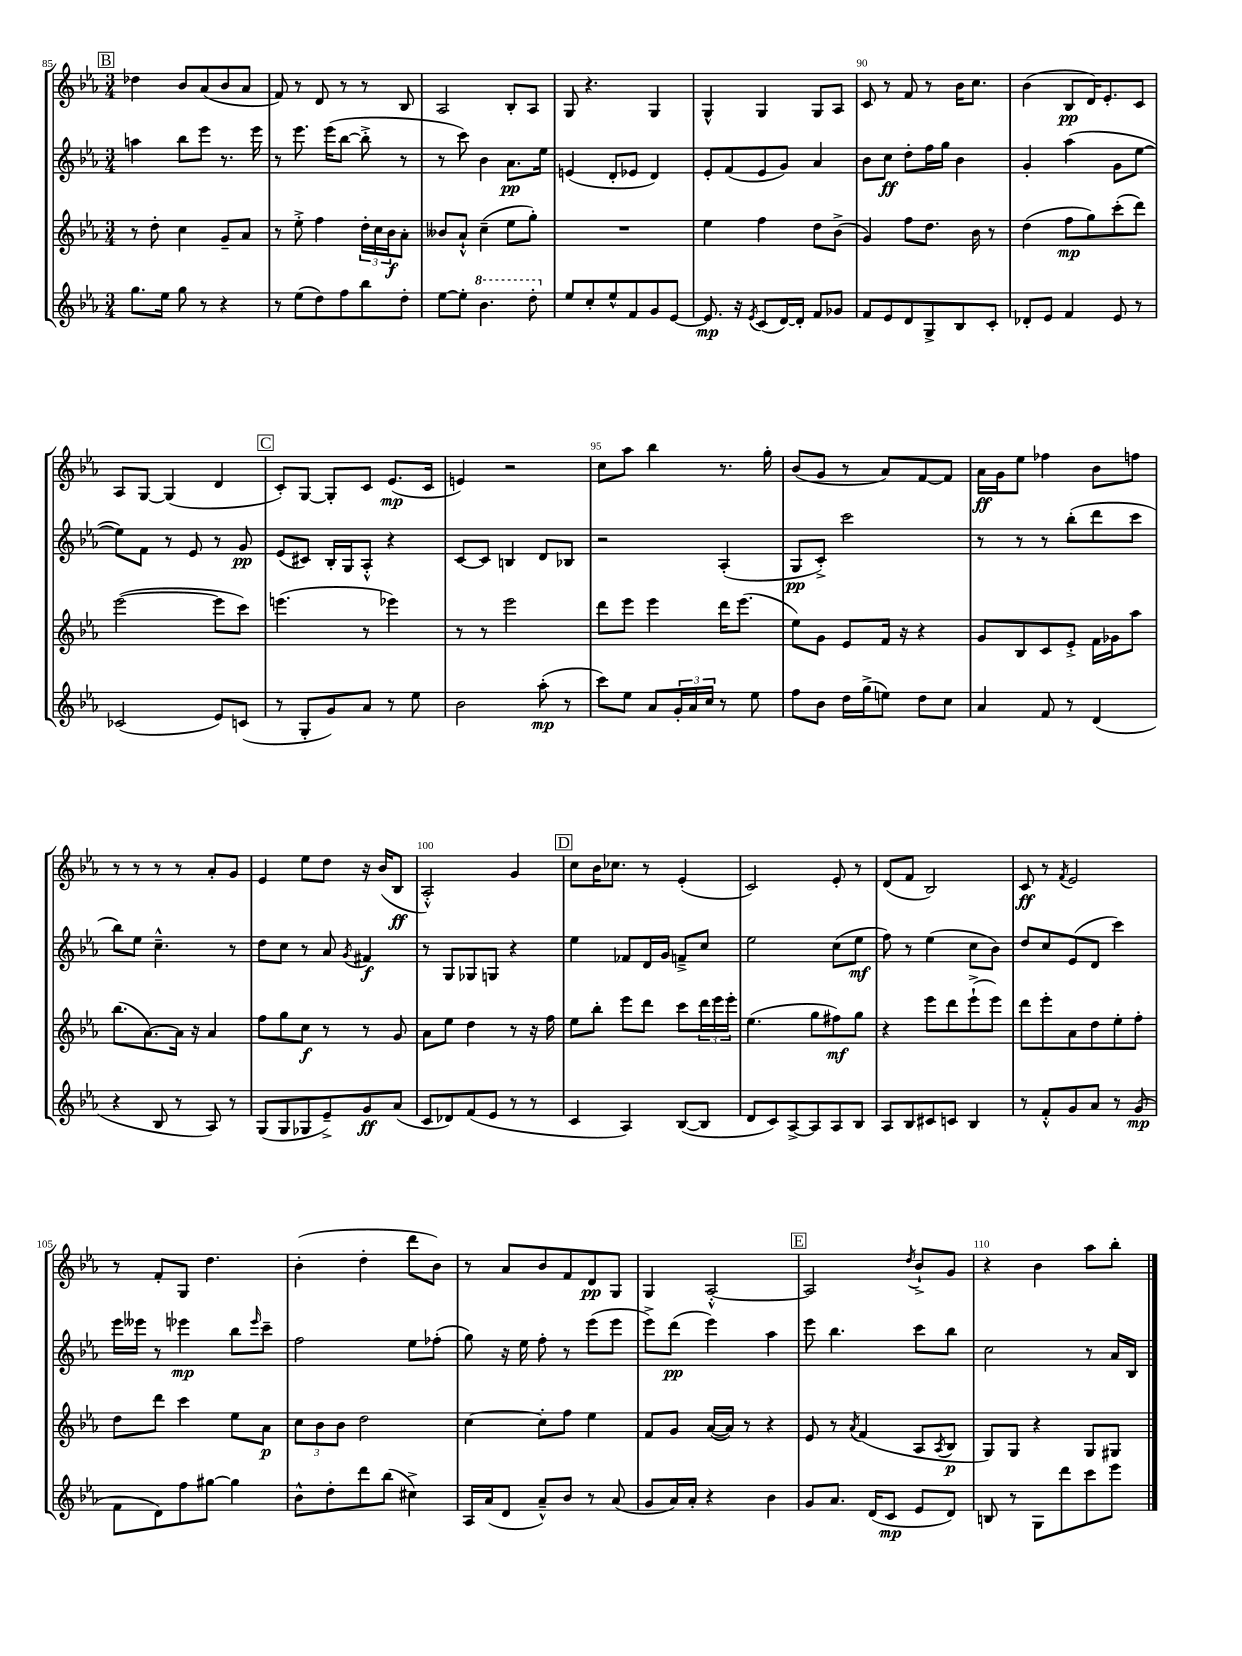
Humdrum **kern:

**kern	**kern	**kern	**kern
*staff4	*staff3	*staff2	*staff1
*clefG2	*clefG2	*clefG2	*clefG2
*k[b-e-a-]	*k[b-e-a-]	*k[b-e-a-]	*k[b-e-a-]
*M3/4	*M3/4	*M3/4	*M3/4
8.gg\L	8r	4aa\	4dd-\
.	8dd'\	.	.
16ee-\Jk	.	.	.
8gg\	4cc\	8bb-\L	8b-/L
8r	.	8eee-\J	(8a-/
4r	8g~/L	8.r	8b-/
.	8a-/J	.	8a-/J
.	.	16eee-\	.
=	=	=	=
8r	8r	8r	8f/)
(8ee-\L	8ee-'^\	8.eee-\	8r
8dd\)	4ff\	.	8d/
.	.	(16eee-\LK	.
8ff\	.	[8bb-\J	8r
8bb-\	24dd'\LL	8bb-'^\]	8r
.	24cc\	.	.
.	24b-\J	.	.
8dd'\J	8a-'\J	8r	8B-/
=	=	=	=
[8ee-\L	8b--/L	8r	2A-/
8ee-'\]J	8a-`^^/J	8ccc\)	.
4.bb-\	(4cc~\	4b-\	.
.	8ee-\L	8.a-\L	8B-'/L
8ddd'\	8gg'\J)	.	8A-/J
.	.	16ee-\Jk	.
=	=	=	=
8ee-/L	2.r	(4e/	8G/
8cc'/	.	.	4.r
8ee-^^/	.	8d'/L	.
8f/	.	8e-/J	.
8g/	.	4d/)	4G/
[8e-/J	.	.	.
=	=	=	=
8.e-/]	4ee-\	8e-'/L	4G^^/
.	.	(8f/	.
16r	.	.	.
8qe-/	.	.	.
(8c/L	4ff\	8e-/	4G/
[16d/L)	.	8g/J)	.
16d'/]JJ	.	.	.
8f/L	8dd\L	4a-/	8G/L
8g-/J	(8b-^\J	.	8A-/J
=	=	=	=
8f/L	4g/)	8b-\L	8c/
8e-/	.	8cc\J	8r
8d/	8ff\L	8dd'\L	8f/
8G^/	8.dd\J	16ff\L	8r
.	.	16gg\JJ	.
8B-/	.	4b-\	16b-\LK
.	16b-\	.	8.cc\J
8c'/J	8r	.	.
=	=	=	=
8d-'/L	(4dd\	4g'/	(4b-\
8e-/J	.	.	.
4f/	8ff\L	(4aa-\	8B-/L
.	8gg\)	.	16d/K)
.	.	.	8.e-'/
8e-/	(8ccc'\	8g\L	.
8r	8ddd\J)	[8ee-\J	8c/J
=	=	=	=
(2c-/	([2eee-\	8ee-\]L)	8A-/L
.	.	8f\J	[8G/J
.	.	8r	(4G/]
.	.	8e-/	.
8e-/L)	8eee-\]L	8r	4d/
(8c/J	8ccc\J)	8g/	.
=	=	=	=
8r	(4.eee\	(8e-/L	8c'/L)
8G'/L	.	8c#/J)	[8G/J
8g/)	.	16B-'/LL	8G'/]L
.	.	16G/J	.
8a-/J	8r	8A-'^^/J	8c/J
8r	4eee-\)	4r	(8.e-/L
8ee-\	.	.	.
.	.	.	16c/Jk
=	=	=	=
2b-\	8r	[8c/L	4e/)
.	8r	8c/]J	.
.	2eee-\	4B/	2r
(8aa-'\	.	8d/L	.
8r	.	8B-/J	.
=	=	=	=
8ccc\L)	8ddd\L	2r	8cc\L
8ee-\J	8eee-\J	.	8aa-\J
8a-/L	4eee-\	.	4bb-\
24g'/L	.	.	.
24a-/	.	.	.
24cc/JJ	.	.	.
8r	16ddd\LK	(4A-'/	8.r
.	(8.eee-\J	.	.
8ee-\	.	.	.
.	.	.	16gg'\
=	=	=	=
8ff\L	8ee-\L)	8G/L	(8b-/L
8b-\J	8g\J	8c'^/J)	8g/J
16dd\LL	8e-/L	2ccc\	8r
(16gg^\J	.	.	.
8ee\J)	16f/Jk	.	8a-/L)
.	16r	.	.
8dd\L	4r	.	[8f/
8cc\J	.	.	8f/]J
=	=	=	=
4a-/	8g/L	8r	16a-\LL
.	.	.	16g\J
.	8B-/	8r	8ee-\J
8f/	8c/	8r	4ff-\
8r	8e-'^/J	(8bb-'\L	.
(4d/	16f\LL	8ddd\	8b-\L
.	16g-\J	.	.
.	8aa-\J	8ccc\J	8ff\J
=	=	=	=
4r	(8.bb-\L	8bb-\L)	8r
.	.	8ee-\J	8r
.	[8.a-\)	.	.
8B-/	.	4.cc~^^\	8r
8r	16a-\]Jk	.	8r
.	16r	.	.
8A-/)	4a-/	.	8a-'/L
8r	.	8r	8g/J
=	=	=	=
(8G/L	8ff\L	8dd\L	4e-/
8G/	8gg\	8cc\J	.
8G-/	8cc\J	8r	8ee-\L
8e-~^/)	8r	8a-/	8dd\J
.	.	8qg/	.
8g/	8r	4f#/	16r
.	.	.	(16b-/LK
(8a-/J	8g/	.	8B-/J
=	=	=	=
8c/L	8a-\L	8r	2A-'^^/)
8d-/)	8ee-\J	8G/L	.
(8f/	4dd\	8G-/	.
8e-/J	.	8G/J	.
8r	8r	4r	4g/
8r	16r	.	.
.	16ff\	.	.
=	=	=	=
4c/	8ee-\L	4ee-\	8cc\L
.	8bb-'\J	.	16b-\K
.	.	.	8.cc-\J
4A-/)	8eee-\L	8f-/L	.
.	8ddd\J	16d/L	8r
.	.	16g/JJ	.
([8B-/L	8ccc\L	8f~^/L	(4e-'/
8B-/]J	24ddd\L	8cc/J	.
.	24eee-\	.	.
.	24eee-'\JJ	.	.
=	=	=	=
8d/L	(4.ee-\	2ee-\	2c/)
8c/)	.	.	.
[8A-^/	.	.	.
8A-/]	8gg\L	.	.
8A-/	8ff#\)	(8cc\L	8e-'/
8B-/J	8gg\J	8ee-\J	8r
=	=	=	=
8A-/L	4r	8ff\)	(8d/L
8B-/	.	8r	8f/J
8c#/	8eee-\L	(4ee-\	2B-/)
8c/J	8ddd\	.	.
4B-/	(8eee-`^\	8cc\L	.
.	8eee-\J)	8b-\J)	.
=	=	=	=
8r	8ddd\L	8dd/L	8c/
8f'^^/L	8eee-'\	8cc/	8r
.	.	.	8qf/
8g/	8a-\	(8e-/	2e-/
8a-/J	8dd\	8d/J	.
8r	8ee-'\	4ccc\)	.
(8g/	8ff'\J	.	.
=	=	=	=
8f\L	8dd\L	16eee-\LL	8r
.	.	16eee--\JJ	.
8d\)	8ddd\J	8r	8f'/L
8ff\	4ccc\	4eee-\	8G/J
[8gg#\J	.	.	4.dd\
4gg#\]	8ee-\L	8bb-\L	.
.	.	16qqeee-/	.
.	8a-\J	8ccc~\J	.
=	=	=	=
8b-^^\L	12cc\L	2ff\	(4b-'\
.	12b-\	.	.
8dd'\	.	.	.
.	12b-\J	.	.
8ddd\	2dd\	.	4dd'\
(8bb-\J	.	.	.
4cc#^\)	.	8ee-\L	8ddd\L
.	.	(8ff-'\J	8b-\J)
=	=	=	=
16A-/LL	[4cc\	8gg\)	8r
(16a-/J	.	.	.
8d/J	.	16r	8a-/L
.	.	16ee-\	.
8a-~^^/L)	8cc'\]L	8ff'\	8b-/
8b-/J	8ff\J	8r	8f/
8r	4ee-\	(8eee-\L	8d/
(8a-/	.	8eee-\J	8G/J
=	=	=	=
8g/L	8f/L	8eee-^\L)	4G/
16a-/L)	8g/J	(8ddd\J	.
16a-'/JJ	.	.	.
4r	([16a-/LL	4eee-\)	[2A-'^^/
.	16a-/]JJ)	.	.
.	8r	.	.
4b-\	4r	4aa-\	.
=	=	=	=
8g/L	8e-/	8eee-\	2A-/]
8.a-/J	8r	4.bb-\	.
.	8qa-/	.	.
.	(4f/	.	.
(16d/LK	.	.	.
8c/J	.	.	.
.	.	.	8qdd/
8e-/L	8A-/L	8ccc\L	8b-`^/L
.	8qA-/	.	.
8d/J)	8B-/J	8bb-\J	8g/J
=	=	=	=
8B/	8G/L)	2cc\	4r
8r	8G/J	.	.
8G\L	4r	.	4b-\
8ddd\	.	.	.
8ccc\	8G/L	8r	8aa-\L
8eee-\J	8G#/J	16a-/LL	8bb-'\J
.	.	16B-/JJ	.
==	==	==	==
*-	*-	*-	*-
